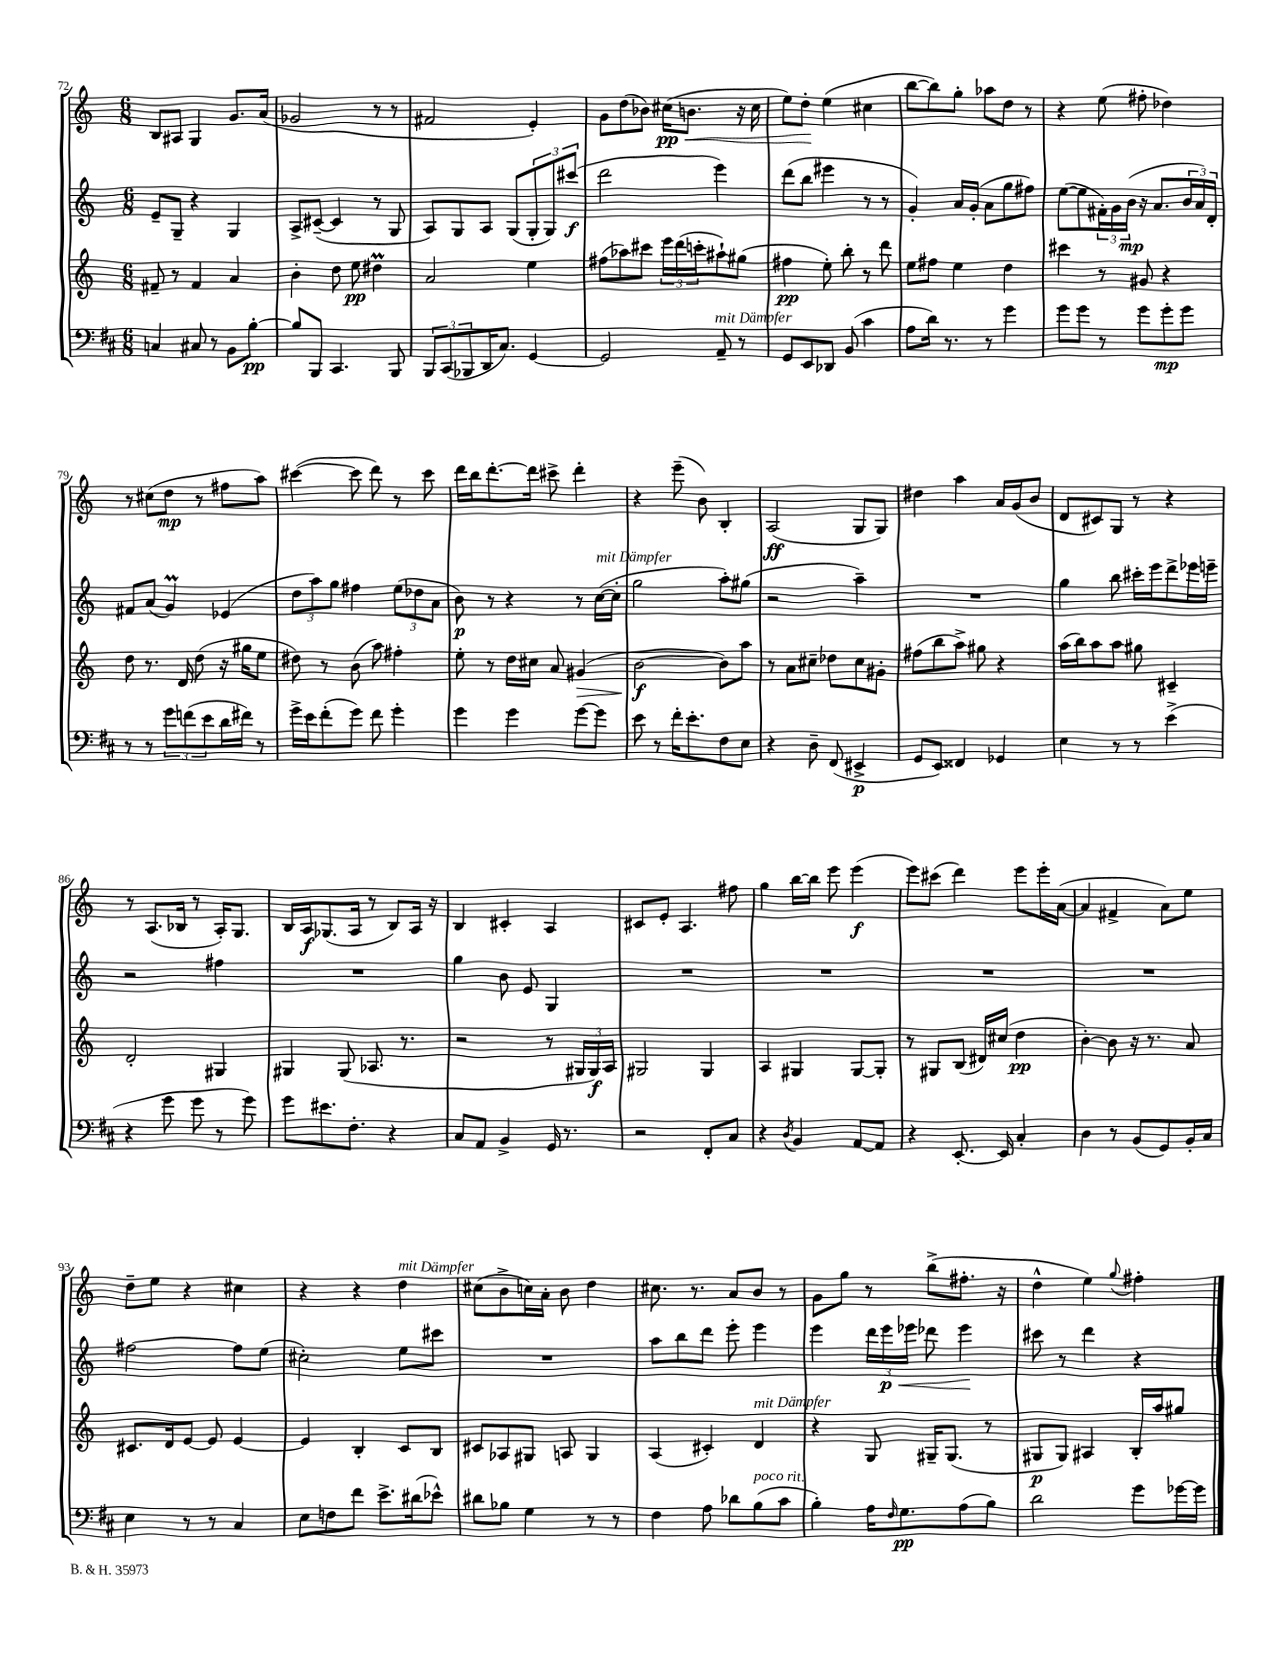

**kern	**dynam	**kern	**dynam	**kern	**dynam	**kern	**dynam
*part4	*part4	*part3	*part3	*part2	*part2	*part1	*part1
*staff4	*staff4	*staff3	*staff3	*staff2	*staff2	*staff1	*staff1
*clefF4	*	*clefG2	*	*clefG2	*	*clefG2	*
*k[f#c#]	*	*k[]	*	*k[]	*	*k[]	*
*M6/8	*	*M6/8	*	*M6/8	*	*M6/8	*
=72	=72	=72	=72	=72	=72	=72	=72
4Cn/	.	8f#X~/	.	8e~/L	.	8B/L	.
.	.	8r	.	8G~/J	.	8A#X/J	.
8C#X/	.	4f#/	.	4r	.	4G/	.
8r	.	.	.	.	.	.	.
8BB\L	.	4a/	.	4G/	.	8.g/L	.
[8B'\J	pp	.	.	.	.	.	.
.	.	.	.	.	.	(16a/Jk	.
=73	=73	=73	=73	=73	=73	=73	=73
8B/L]	.	4b'\	.	8A^/L	.	2g-X/	.
8BBB/J	.	.	.	([8c#X~/J	.	.	.
4.CC#/	.	8dd\	.	4c#/]	.	.	.
.	.	8ee\	pp	.	.	.	.
.	.	4dd#Xm\	.	8r	.	8r	.
8BBB/	.	.	.	8G/	.	8r	.
=74	=74	=74	=74	=74	=74	=74	=74
12BBB/L	.	2a/	.	8A/L)	.	2f#X/	.
(12CC#/	.	.	.	.	.	.	.
.	.	.	.	8G/	.	.	.
12BBB-X/	.	.	.	.	.	.	.
16DD/K	.	.	.	8A/J	.	.	.
8.C#/J)	.	.	.	.	.	.	.
.	.	.	.	(8G/L	.	.	.
[4GG/	.	4ee\	.	12G'/	.	4e'/)	.
.	.	.	.	12G/)	.	.	.
.	.	.	.	(12ccc#X/J	f	.	.
=75	=75	=75	=75	=75	=75	=75	=75
2GG/]	.	(8ff#X\L	.	2ddd\	.	8g\L	.
.	.	8aa-X\)	.	.	.	(8dd\	.
.	.	8ccc#X\J	.	.	.	8b-X\J)	.
!	!	!	!	!	!	!	!LO:HP:b
.	.	24eee\LL	.	.	.	(16cc#X\KL	< pp
.	.	(24ddd\	.	.	.	.	.
.	.	.	.	.	.	8.bn\J	.
.	.	24cccn'\J	.	.	.	.	.
!LO:TX:a:i:t=mit Dämpfer	!	!	!	!	!	!	!
8AA~/	.	8aa#X`\)	.	4eee\)	.	.	.
8r	.	(8gg#X\J	.	.	.	16r	.
.	.	.	.	.	.	16cc#\	.
=76	=76	=76	=76	=76	=76	=76	=76
8GG/L	.	4ff#X\	pp	(8ddd\L	.	8ee\L)	.
8EE/	.	.	.	8bb\J	.	8dd'\J	.
8DD-X/J	.	8ee'\)	.	4eee#X\	.	(4ee\	[
(8BB/	.	8bb'\	.	.	.	.	.
4c#\	.	8r	.	8r	.	4cc#X\	.
.	.	8ddd\	.	8r	.	.	.
=77	=77	=77	=77	=77	=77	=77	=77
8A\L	.	8ee\L	.	4g'/)	.	[8bb\L	.
16d\Jk)	.	8ff#X\J	.	.	.	8bb\])	.
8.r	.	.	.	.	.	.	.
.	.	4ee\	.	16a/LL	.	8gg'\J	.
.	.	.	.	(16g'/JJ	.	.	.
8r	.	.	.	8a\L	.	8aa-X\L	.
4g\	.	4dd\	.	8gg\	.	8dd\J	.
.	.	.	.	8ff#X\J)	.	8r	.
=78	=78	=78	=78	=78	=78	=78	=78
8g\L	.	4ccc#X\	.	([8ee\L	.	4r	.
8g\J	.	.	.	8ee\]	.	.	.
8r	.	8r	.	24f#X'\L)	.	(8ee\	.
.	.	.	.	24g\	.	.	.
.	.	.	.	(24b\JJ	mp	.	.
8g\L	.	8g#X/	.	16r	.	8ff#X'\	.
.	.	.	.	8.a/L	.	.	.
8g'\	mp	4r	.	.	.	4dd-X\)	.
8g\J	.	.	.	24b/L	.	.	.
.	.	.	.	24a/)	.	.	.
.	.	.	.	24d'/JJ	.	.	.
!!LO:LB:g=z
=79	=79	=79	=79	=79	=79	=79	=79
8r	.	8dd\	.	8f#X/L	.	8r	.
8r	.	8.r	.	(8a/J	.	(8cc#X\L	.
12g\L	.	.	.	4gM/)	.	8dd\J	mp
.	.	16d/	.	.	.	.	.
(12fn\	.	.	.	.	.	.	.
.	.	(8dd\	.	.	.	8r	.
12e\	.	.	.	.	.	.	.
16d\L	.	16r	.	(4e-X/	.	8ff#X\L	.
16f#X\JJ)	.	16gg#X\KL	.	.	.	.	.
8r	.	8ee\J	.	.	.	8aa\J)	.
=80	=80	=80	=80	=80	=80	=80	=80
16g^\LL	.	8dd#X\)	.	12dd\L	.	([4ccc#X\	.
16e\J	.	.	.	.	.	.	.
.	.	.	.	12aa\)	.	.	.
(8f#'\	.	8r	.	.	.	.	.
.	.	.	.	12gg\J	.	.	.
8g\J)	.	(8b\	.	4ff#X\	.	8ccc#\]	.
8f#\	.	8aa\)	.	.	.	8ddd\)	.
4g'\	.	4ff#X'\	.	(12ee\L	.	8r	.
.	.	.	.	12dd-X\	.	.	.
.	.	.	.	.	.	8ccc#\	.
.	.	.	.	12a\J	.	.	.
=81	=81	=81	=81	=81	=81	=81	=81
4g\	.	8ee'\	.	8b\)	p	16ddd\LL	.
.	.	.	.	.	.	16bb\J	.
.	.	8r	.	8r	.	[8.ddd'\	.
4g\	.	16dd\LL	.	4r	.	.	.
.	.	16cc#X\JJ	.	.	.	16ddd\Jk]	.
.	.	8a/	.	.	.	8ccc#X^\	.
!	!	!	!LO:HP:b	!	!	!	!
[8g\L	.	(4g#X/	>	8r	.	4ddd'\	.
!	!	!	!	!LO:TX:a:i:t=mit Dämpfer	!	!	!
8g\J]	.	.	.	([16cc\LL	.	.	.
.	.	.	.	16cc'\JJ]	.	.	.
=82	=82	=82	=82	=82	=82	=82	=82
8e\	.	[2b\	f	2gg\	.	4r	.
8r	.	.	.	.	.	.	.
16f#'\KL	.	.	.	.	.	(8eee~\	.
8.e'\	.	.	.	.	.	.	.
.	.	.	.	.	.	8b\)	.
8F#\	.	8b\L])	]	8aa'\L)	.	4B'/	.
8E\J	.	8aa\J	.	(8gg#X\J	.	.	.
=83	=83	=83	=83	=83	=83	=83	=83
4r	.	8r	.	2r	.	(2A/	ff
.	.	8a\L	.	.	.	.	.
8D~\	.	8cc#X~\J	.	.	.	.	.
(8FF#/	.	8dd-X\L	.	.	.	.	.
4EE#X^/	p	8cc#\	.	4aa~\)	.	8G/L	.
.	.	8g#X'\J	.	.	.	8G/J)	.
=84	=84	=84	=84	=84	=84	=84	=84
8GG/L	.	(8ff#X\L	.	2.r	.	4dd#X\	.
8EE/J)	.	8bb\	.	.	.	.	.
4FF##X/	.	8aa^\J)	.	.	.	4aa\	.
.	.	8gg#X\	.	.	.	.	.
4GG-X/	.	4r	.	.	.	16a/LL	.
.	.	.	.	.	.	(16g/J	.
.	.	.	.	.	.	8b/J	.
=85	=85	=85	=85	=85	=85	=85	=85
4E\	.	(16aa\LL	.	4gg\	.	8d/L	.
.	.	16bb\J)	.	.	.	.	.
.	.	8aa\	.	.	.	8c#X/)	.
8r	.	8aa\J	.	8bb\	.	8G/J	.
8r	.	8gg#X\	.	16ccc#X'\LL	.	8r	.
.	.	.	.	16eee\J	.	.	.
(4e^\	.	4c#X~/	.	8ddd^\	.	4r	.
.	.	.	.	16eee-X\L	.	.	.
.	.	.	.	16eeen~\JJ	.	.	.
!!LO:LB:g=z
=86	=86	=86	=86	=86	=86	=86	=86
4r	.	2d'/	.	2r	.	8r	.
.	.	.	.	.	.	(8.A/L	.
8g\	.	.	.	.	.	.	.
.	.	.	.	.	.	16B-X/Jk	.
8g\	.	.	.	.	.	8r	.
8r	.	4G#X/	.	4ff#X\	.	16A'/KL)	.
.	.	.	.	.	.	8.G/J	.
8g\)	.	.	.	.	.	.	.
=87	=87	=87	=87	=87	=87	=87	=87
8g\L	.	4G#X/	.	2.r	.	16B/LL	.
.	.	.	.	.	.	16A/J	f
8.e#X\	.	.	.	.	.	(8.G-X/	.
.	.	(8G#/	.	.	.	.	.
8.F#'\J	.	.	.	.	.	16A/Jk	.
.	.	8.A-X/	.	.	.	8r	.
4r	.	.	.	.	.	8B/L)	.
.	.	8.r	.	.	.	.	.
.	.	.	.	.	.	16A/Jk	.
.	.	.	.	.	.	16r	.
=88	=88	=88	=88	=88	=88	=88	=88
8C#/L	.	2r	.	4gg\	.	4B/	.
8AA/J	.	.	.	.	.	.	.
4BB^/	.	.	.	8b\	.	4c#X'/	.
.	.	.	.	8e/	.	.	.
16GG/	.	8r	.	4G/	.	4A/	.
8.r	.	.	.	.	.	.	.
.	.	24G#X/LL	.	.	.	.	.
.	.	24G#/)	f	.	.	.	.
.	.	24A/JJ	.	.	.	.	.
=89	=89	=89	=89	=89	=89	=89	=89
2r	.	2G#X/	.	2.r	.	8c#X/L	.
.	.	.	.	.	.	8e'/J	.
.	.	.	.	.	.	4.A/	.
8FF#'/L	.	4G#/	.	.	.	.	.
8C#/J	.	.	.	.	.	8ff#X\	.
=90	=90	=90	=90	=90	=90	=90	=90
4r	.	4A/	.	2.r	.	4gg\	.
8qD/	.	.	.	.	.	.	.
4BB/	.	4G#X/	.	.	.	[16bb\LL	.
.	.	.	.	.	.	16bb\JJ]	.
.	.	.	.	.	.	8eee\	.
[8AA/L	.	[8G#/L	.	.	.	(4eee\	f
8AA/J]	.	8G#'/J]	.	.	.	.	.
=91	=91	=91	=91	=91	=91	=91	=91
4r	.	8r	.	2.r	.	8eee\L)	.
.	.	8G#X/L	.	.	.	(8ccc#X\J	.
[8.EE'/	.	(8B/J	.	.	.	4ddd\)	.
.	.	16d#X/LL)	.	.	.	.	.
16EE/]	.	(16cc#X/JJ	.	.	.	.	.
4C#'/	.	4dd\	pp	.	.	8eee\L	.
.	.	.	.	.	.	16eee'\L	.
.	.	.	.	.	.	([16a\JJ	.
=92	=92	=92	=92	=92	=92	=92	=92
4D\	.	[4b'\)	.	2.r	.	4a/]	.
8r	.	8b\]	.	.	.	4f#X^/	.
(8BB/L	.	16r	.	.	.	.	.
.	.	8.r	.	.	.	.	.
8GG/)	.	.	.	.	.	8a\L)	.
16BB'/L	.	8a/	.	.	.	8ee\J	.
16C#/JJ	.	.	.	.	.	.	.
!!LO:LB:g=z
=93	=93	=93	=93	=93	=93	=93	=93
4E\	.	8.c#X/L	.	[2ff#X\	.	8dd~\L	.
.	.	.	.	.	.	8ee\J	.
.	.	16d/k	.	.	.	.	.
8r	.	[8e/J	.	.	.	4r	.
8r	.	8e/]	.	.	.	.	.
4C#/	.	[4e/	.	8ff#\L]	.	4cc#X\	.
.	.	.	.	(8ee\J	.	.	.
=94	=94	=94	=94	=94	=94	=94	=94
8E\L	.	4e/]	.	2cc#X'\)	.	4r	.
8Fn\	.	.	.	.	.	.	.
8f#\J	.	4B'/	.	.	.	4r	.
8.e^\L	.	.	.	.	.	.	.
!	!	!	!	!	!	!LO:TX:a:i:t=mit Dämpfer	!
.	.	8c/L	.	8ee\L	.	4dd\	.
(16d#X\k	.	.	.	.	.	.	.
8e-X^^\J)	.	8B/J	.	8ccc#X\J	.	.	.
=95	=95	=95	=95	=95	=95	=95	=95
8d#X\L	.	8c#X/L	.	2.r	.	(8cc#X\L	.
8B-X\J	.	8A-X/	.	.	.	8b^\	.
4G\	.	8G#X/J	.	.	.	16ccn\L)	.
.	.	.	.	.	.	16a'\JJ	.
.	.	8An/	.	.	.	8b\	.
8r	.	4G#/	.	.	.	4dd\	.
8r	.	.	.	.	.	.	.
=96	=96	=96	=96	=96	=96	=96	=96
4F#\	.	(4A/	.	8aa\L	.	8.cc#X\	.
.	.	.	.	8bb\	.	.	.
.	.	.	.	.	.	8.r	.
8A\	.	4c#X'/)	.	8ddd\J	.	.	.
8d-X\L	.	.	.	8eee'\	.	8a/L	.
!	!	!LO:TX:a:i:t=mit Dämpfer	!	!	!	!	!
!LO:TX:a:i:t=poco rit.	!	!	!	!	!	!	!
(8B\	.	4d/	.	4eee\	.	8b/J	.
8c#\J	.	.	.	.	.	8r	.
=97	=97	=97	=97	=97	=97	=97	=97
4B'\)	.	4r	.	4eee\	.	8g\L	.
.	.	.	.	.	.	8gg\J	.
16A\KL	.	8G/	.	24ddd\LL	.	8r	.
!	!	!	!	!	!LO:HP:b	!	!
.	.	.	.	24eee\	< p	.	.
16qqF#/	.	.	.	.	.	.	.
8.G\	pp	.	.	.	.	.	.
.	.	.	.	24eee-X\JJ	.	.	.
.	.	16G#X~/KL	.	8ddd-X\	.	(8bb^\L	.
.	.	(8.G#/J	.	.	.	.	.
(8A\	.	.	.	4eee-\	.	8.ff#X'\J	.
8B\J)	.	8r	.	.	.	.	.
.	.	.	.	.	.	16r	.
.	.	.	.	.	[	.	.
=98	=98	=98	=98	=98	=98	=98	=98
2d\	.	8G#X/L	p	8ccc#X\	.	4dd^^\	.
.	.	8G#/J)	.	8r	.	.	.
.	.	4A#X/	.	4ddd\	.	4ee\)	.
.	.	.	.	.	.	8qqgg/	.
8g\L	.	16B'/LL	.	4r	.	4ff#X'\	.
.	.	16aa/J	.	.	.	.	.
[16g-X\L	.	8gg#X/J	.	.	.	.	.
16g-\JJ]	.	.	.	.	.	.	.
==	==	==	==	==	==	==	==
*-	*-	*-	*-	*-	*-	*-	*-
